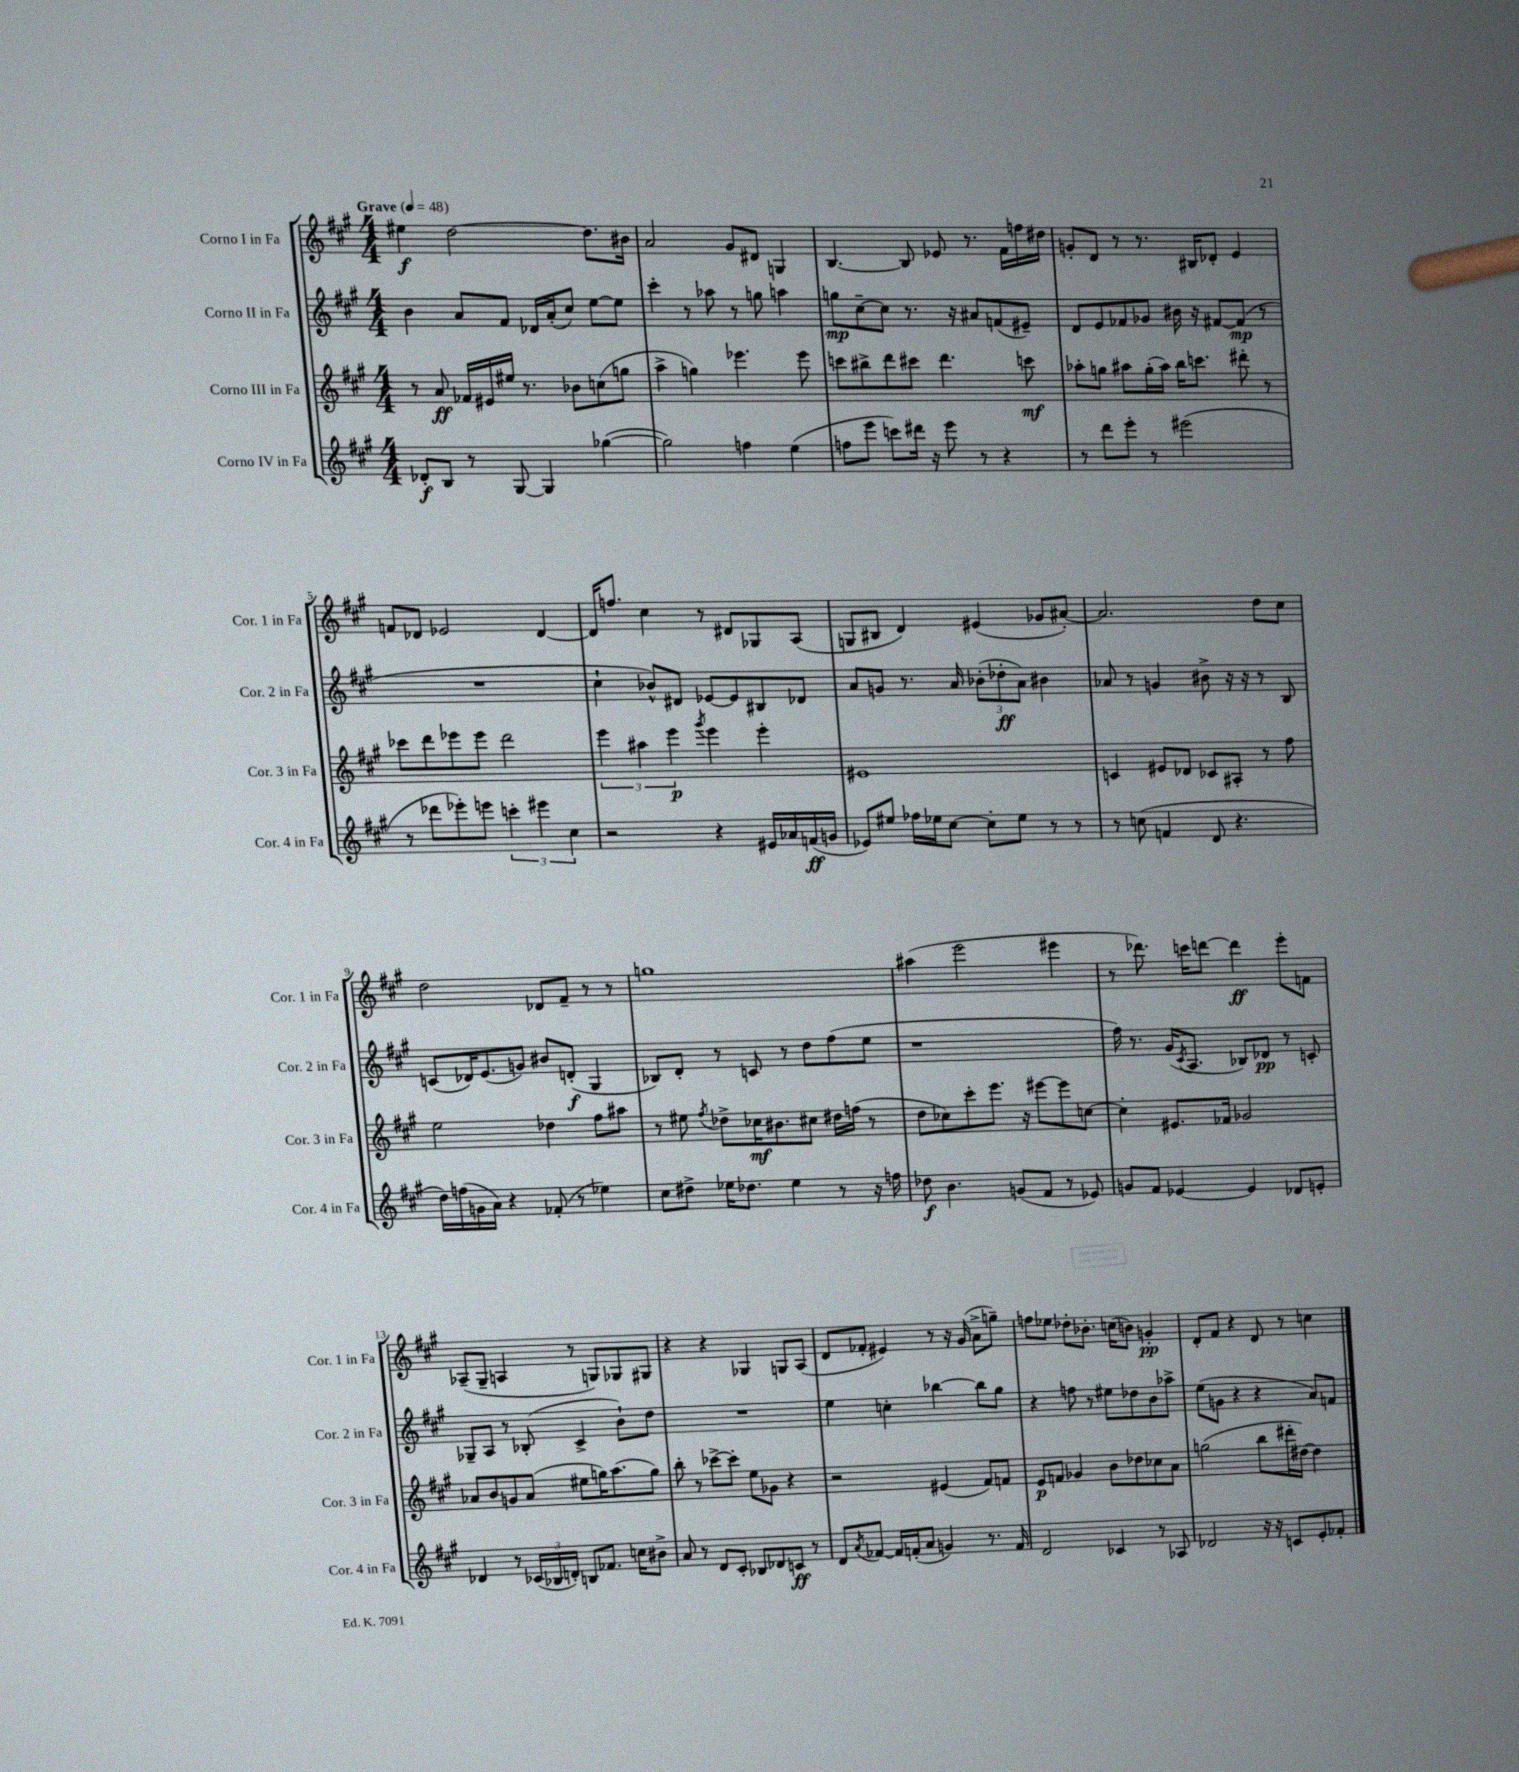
<<
\new StaffGroup <<
\new Staff = "s0" \with { instrumentName = "Corno I in Fa" shortInstrumentName = "Cor. 1 in Fa" } {
    \clef treble \key a \major \numericTimeSignature \time 4/4 \tempo "Grave" 4 = 48
    eis''4\f d''2~ d''8. bis'16 |
    a'2 gis'8 dis'8 g4 |
    b4.~ b8 ees'8 r8. fis'16 f''16 dis''16 |
    g'8-. d'8 r8 r8. bis16 des'8-. e'4 |
    f'8 des'8 ees'2 des'4~ |
    des'16 f''8. cis''4 r8 dis'8 ges8 a8( |
    g8 bis8 d'4) eis'4( ges'8 ais'8~-.) |
    ais'2. d''8 cis''8 |
    d''2 des'8 fis'8-- r8 r8 |
    g''1 |
    ais''4( e'''2 eis'''4 |
    r8 des'''8.) c'''16 d'''8~ d'''4\ff e'''8-. f'8 |
    aes8--( gis8-- a4 r8 g8) ges8 gis8 |
    r4 r4 ges4 g8 a8( |
    d'8 fes'8-. eis'4) r8 r16 gis'16( a'8-> g''8--) |
    f''8 ees''8 des''8-. bes'8.-. c''16( b'8) g'4-.\pp |
    d'8-. fis'8 r4 d'8 r8 c''4 \bar "|." |
}
\new Staff = "s1" \with { instrumentName = "Corno II in Fa" shortInstrumentName = "Cor. 2 in Fa" } {
    \clef treble \key a \major \numericTimeSignature \time 4/4
    b'4 a'8 fis'8 des'16 a'16-.( cis''8) e''8~ e''8 |
    cis'''4-. r8 aes''8 r8 g''8 a''4 |
    g''8\mp cis''8~-- cis''8 r8. r16 ais'8 f'8( eis'8--) |
    d'8 e'8 fes'8 ges'8 bis'16 r16 fis'8~ fis'8\mp( r8 |
    R1 |
    cis''4-! bes'8-^) dis'8 ees'8~ ees'8 bis8 des'8 |
    a'8 g'8 r8. a'16 \tuplet 3/2 { bes'8-.( des''8-.\ff a'8) } bis'4 |
    aes'8 r8 g'4 bis'8-> r16 r16 r8 b8 |
    c'8( des'16) e'8.( g'8) bis'8 d'8-.\f( gis4 |
    bes8) d'8-. r8 c'8 r8 d''8 fis''8( e''8 |
    r1 |
    fis''16) r8. gis'16( \acciaccatura { cis'8 } a8. bes8) des'8\pp r8 c'8-. |
    ges8-- a8 r8 bes8-.( cis'4-> b'8-!) d''8 |
    R1 |
    e''4 c''4-. bes''4~ bes''8 gis''8 |
    r4 f''8 r8 eis''8 des''8 b'8 aes''8-> |
    e''8( g'8 r4 r4 a'8) f'8 \bar "|." |
}
\new Staff = "s2" \with { instrumentName = "Corno III in Fa" shortInstrumentName = "Cor. 3 in Fa" } {
    \clef treble \key a \major \numericTimeSignature \time 4/4
    r8 a'8\ff fes'16 eis'16 eis''16 r8. bes'8 c''8( g''8 |
    a''4-> g''4) ees'''4. ees'''8 |
    c'''8 bis''8-> d'''8 cis'''8 d'''4. c'''8\mf |
    aes''8-. g''8 ais''8 g''16-.( ais''16) b''16 c'''8. dis'''8-. r8 |
    ces'''8 d'''8 ees'''8 ees'''8 d'''2 |
    \tuplet 3/2 { e'''4 ais''4 e'''4\p } \acciaccatura { gis'''8 } e'''4 e'''4-. |
    eis'1 |
    c'4 eis'8 des'8 ces'8 ais8-. r8 fis''8 |
    e''2 des''4 fis''8 ais''8 |
    r8 eis''8 \acciaccatura { fis''8 } des''8-> ces''16\mf bis'8. cis''8 dis''16 f''16( r8 |
    d''8 ces''8) cis'''8-. e'''8. r16 eis'''8~ eis'''8 c''8~ |
    c''4-. eis'8. fes'16 ges'2 |
    aes'8 b'8 g'8 aes'8( eis''8 g''16) a''8.( g''8) |
    b''8-. r8 ces'''8~-> ces'''8-. e''8 ges'8 r4 |
    r2 eis'4( fis'8) f'8 |
    e'8\p f'8 ges'4 b'8 des''8 ces''8 a'8 |
    g''2( b''8 dis'''16-. dis''16~) dis''4 \bar "|." |
}
\new Staff = "s3" \with { instrumentName = "Corno IV in Fa" shortInstrumentName = "Cor. 4 in Fa" } {
    \clef treble \key a \major \numericTimeSignature \time 4/4
    des'8-.\f b8 r8 gis8~ gis4 ges''4~( |
    ges''2) f''4 e''4( |
    f''8 e'''8 c'''8) dis'''16 r16 e'''8 r8 r4 |
    r8 d'''8 e'''8-. r8 eis'''2( |
    r8 des'''8 ees'''8-.) e'''8 \tuplet 3/2 { c'''4-. eis'''4 cis''4 } |
    r2 r4 eis'16 aes'16 f'16\ff( g'16 |
    ees'8) eis''8 fes''16 ees''16 cis''8~ cis''8-. ees''8 r8 r8 |
    r8 c''8( f'4 d'8 r4. |
    d''16) f''16( g'16 a'16) r4 fes'8-.( r8 ees''4) |
    cis''8 dis''8-> ees''16 des''8. ees''4 r8 r16 f''16 |
    des''8\f b'4. g'8( fis'8 r8 ees'8) |
    g'8 fis'8 ees'4~ ees'4 des'8 e'8-. |
    des'4 r8 \tuplet 3/2 { ces'16( bes16 d'16-.) } b8 fes'8. c''16 bis'8-> |
    a'8 r8 d'8 cis'8-. bes8 des'8 c'8\ff r8 |
    d'8 \acciaccatura { a'8 } fes'8~ fes'16 f'16-.( a'8 g'4) r8. f'16 |
    d'2 ces'4 r8 aes8 |
    des'2 r16 r16 c'8 e'8-. fes'8-. \bar "|." |
}
>>
>>
